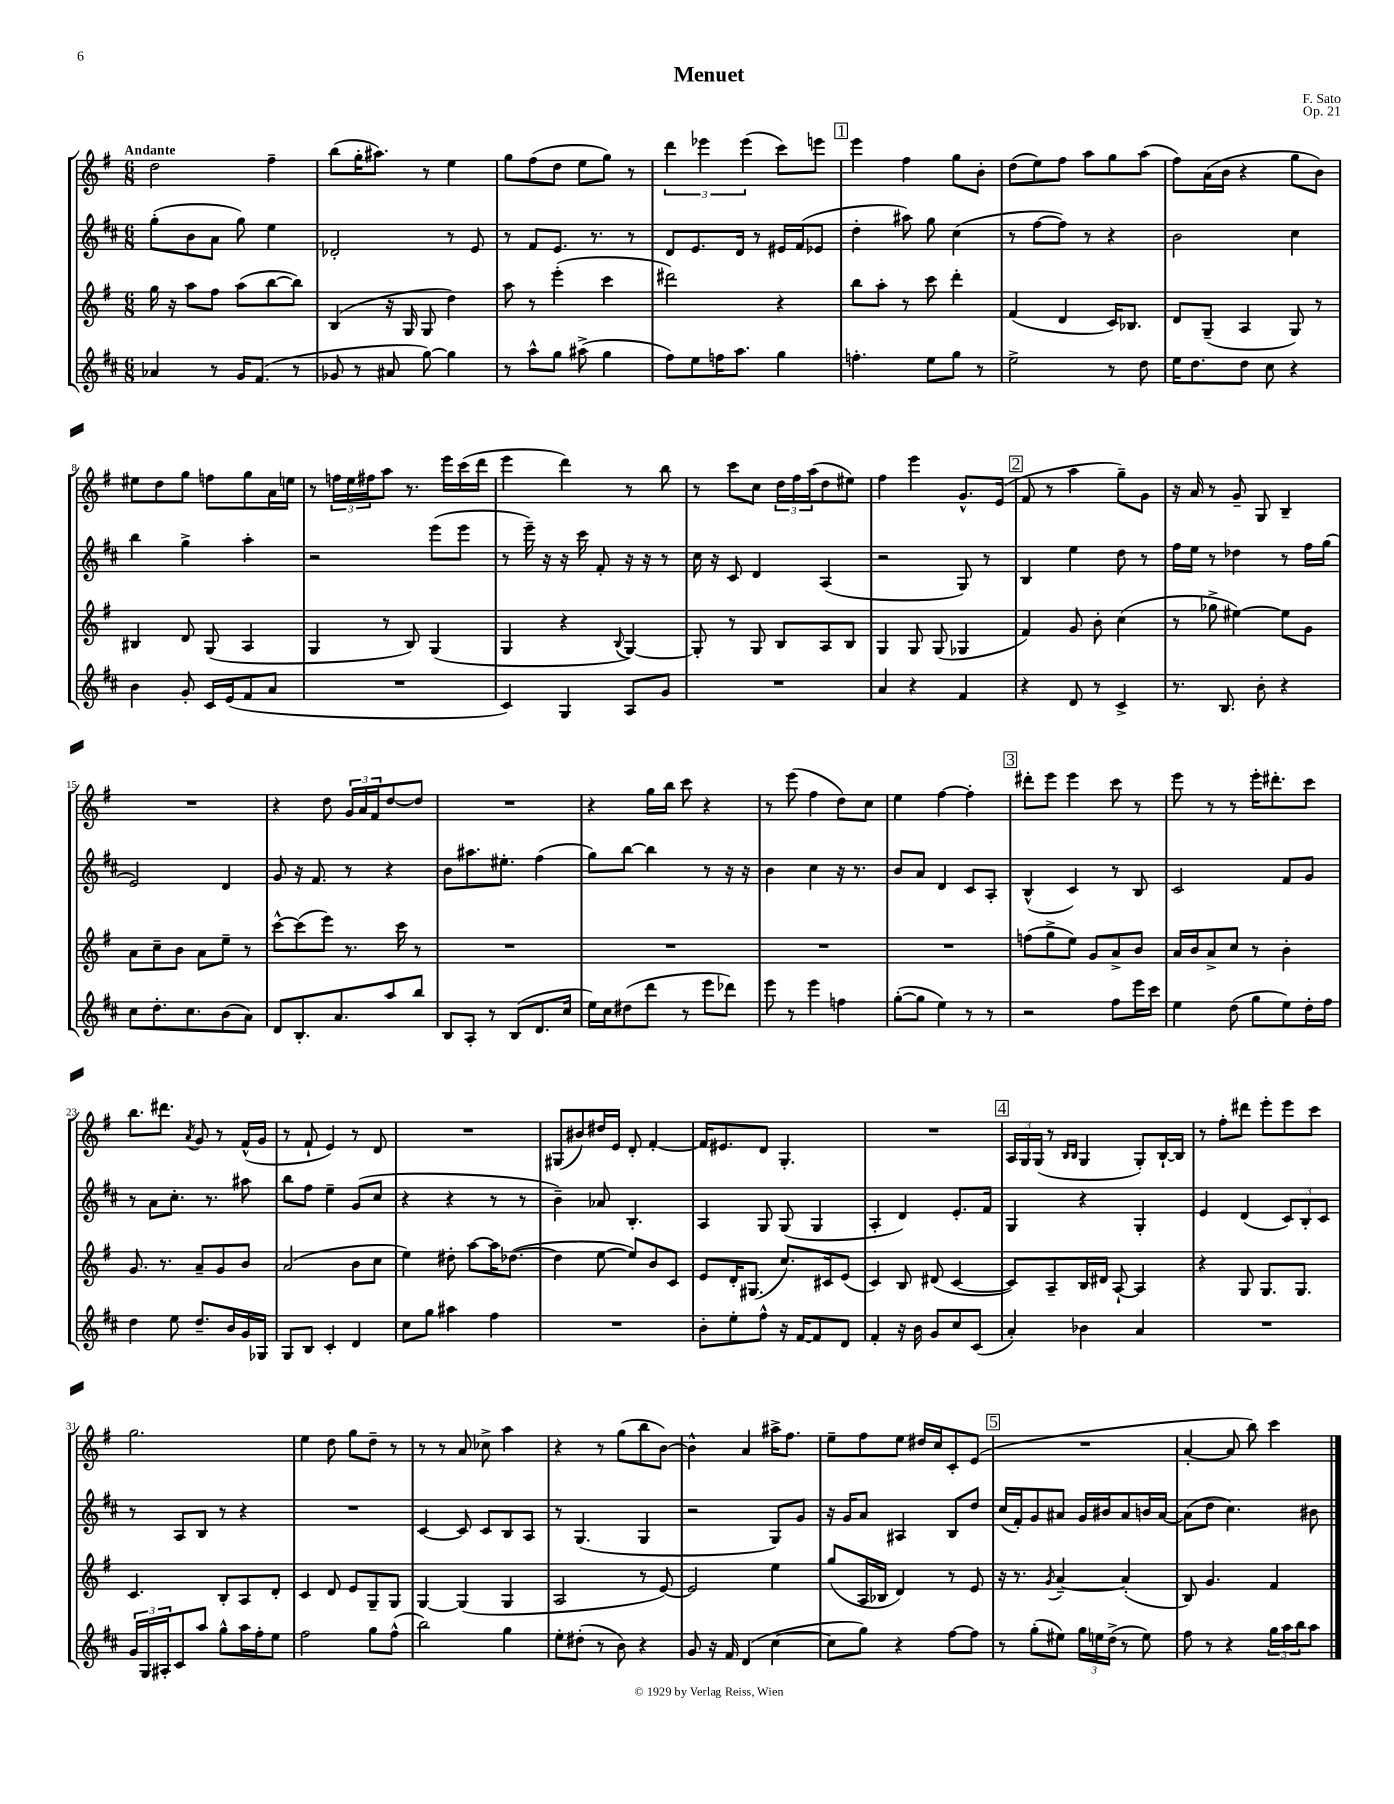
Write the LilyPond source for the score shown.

\header { title = "Menuet" composer = "F. Sato" opus = "Op. 21" }
<<
\new StaffGroup <<
\new Staff = "s0" {
    \clef treble \key g \major \numericTimeSignature \time 6/8 \tempo "Andante"
    d''2 fis''4-- |
    b''8( g''16-. ais''8.) r8 e''4 |
    g''8 fis''8( d''8 e''8 g''8) r8 |
    \tuplet 3/2 { d'''4 ees'''4 ees'''4( } c'''8) e'''8 |
    \mark \markup { \box "1" } e'''4 fis''4 g''8 b'8-. |
    d''8( e''8) fis''8 a''8 g''8 a''8( |
    fis''8) a'16( b'16 r4 g''8 b'8) |
    eis''8 d''8 g''8 f''8 g''8 a'16 e''16 |
    r8 \tuplet 3/2 { f''16 e''16 fis''16 } a''8 r8. e'''16 c'''16( d'''16 |
    e'''4 d'''4) r8 b''8 |
    r8 c'''8 c''8 \tuplet 3/2 { d''16 fis''16 a''16( } d''8 eis''8) |
    fis''4 e'''4 g'8.-^ e'16( |
    \mark \markup { \box "2" } fis'8 r8 a''4 g''8--) g'8 |
    r16 a'16 r8 g'8-- g8 b4-- |
    R2. |
    r4 d''8 \tuplet 3/2 { g'16 a'16 fis'16 } d''8~ d''8 |
    R2. |
    r4 g''16 b''16 c'''8 r4 |
    r8 e'''8( fis''4 d''8) c''8 |
    e''4 fis''4~ fis''4-. |
    \mark \markup { \box "3" } dis'''8-. e'''8 e'''4 c'''8 r8 |
    e'''8 r8 r8 e'''16-. dis'''8.-. c'''8 |
    b''8. dis'''8. \acciaccatura { a'8 } g'8 r8 fis'16-^( g'16 |
    r8 fis'8-! e'4) r8 d'8 |
    R2. |
    gis8( bis'8) dis''16 e'16 d'8-. fis'4~-. |
    fis'16 eis'8. d'8 g4.-. |
    R2. |
    \mark \markup { \box "4" } \tuplet 3/2 { a16 g16 g16( } r8 \grace { b16 b16 } g4 g8-.) b16~-! b16 |
    r8 fis''8-. dis'''8 e'''8-. e'''8 c'''8 |
    g''2. |
    e''4 d''8 g''8 d''8-- r8 |
    r8 r8 a'8 ces''8-> a''4 |
    r4 r8 g''8( b''8 b'8~) |
    b'4-^ a'4 ais''16-> fis''8. |
    e''8-- fis''8 e''8 dis''16 c''16 c'8-. e'8( |
    \mark \markup { \box "5" } R2. |
    a'4~-. a'8 b''8) c'''4 \bar "|." |
}
\new Staff = "s1" {
    \clef treble \key d \major \numericTimeSignature \time 6/8
    g''8-.( b'8 a'8 g''8) e''4 |
    des'2-. r8 e'8 |
    r8 fis'8 e'8. r8. r8 |
    d'8 e'8. d'16 r8 eis'16 fis'16( ees'8 |
    \mark \markup { \box "1" } d''4-. ais''8) g''8 cis''4( |
    r8 fis''8~ fis''8) r8 r4 |
    b'2 cis''4 |
    b''4 g''4-> a''4-. |
    r2 e'''8( e'''8 |
    r8 e'''16--) r16 r16 cis'''16 fis'8-. r16 r16 r8 |
    cis''16 r16 cis'8 d'4 a4( |
    r2 g8) r8 |
    \mark \markup { \box "2" } b4 e''4 d''8 r8 |
    fis''16 e''16 r8 des''4 r8 fis''16 g''16( |
    e'2) d'4 |
    g'8 r16 fis'8. r8 r4 |
    b'8 ais''8. eis''8.-. fis''4( |
    g''8) b''8~ b''4 r8 r16 r16 |
    b'4 cis''4 r16 r8. |
    b'8 a'8 d'4 cis'8 a8-. |
    \mark \markup { \box "3" } b4-^( cis'4) r8 b8 |
    cis'2 fis'8 g'8 |
    r8 a'8 cis''8.-. r8. ais''8 |
    b''8 fis''8 e''4-- g'8( cis''8 |
    r4 r4 r8 r8 |
    b'4--) aes'8 b4.-. |
    a4 g8 g8( g4 |
    a4-. d'4) e'8.-. fis'16 |
    \mark \markup { \box "4" } g4 r4 g4-. |
    e'4 d'4( \tuplet 3/2 { cis'8) b8-. cis'8 } |
    r8 a8 b8 r8 r4 |
    R2. |
    cis'4~ cis'8 cis'8 b8 a8 |
    r8 g4.( g4 |
    r2 g8) g'8 |
    r16 g'16 a'8 ais4 b8 d''8 |
    \mark \markup { \box "5" } cis''16( fis'16-.) g'8 ais'8 g'16 bis'16 ais'8 b'16 ais'16~ |
    ais'8( d''8 cis''4.) bis'8 \bar "|." |
}
\new Staff = "s2" {
    \clef treble \key g \major \numericTimeSignature \time 6/8
    g''16 r16 a''8 fis''8 a''8( b''8~ b''8) |
    b4( r16 g16 g8 d''4) |
    a''8 r8 e'''4-.( c'''4 |
    dis'''2) r4 |
    \mark \markup { \box "1" } b''8 a''8-. r8 c'''8 d'''4-. |
    fis'4( d'4 c'16) bes8. |
    d'8 g8--( a4 g8) r8 |
    bis4 d'8 g8( a4 |
    g4 r8 b8) g4( |
    g4 r4 \appoggiatura { b8 } g4~) |
    g8-. r8 g8 b8 a8 b8 |
    g4 g8 g8( ges4 |
    \mark \markup { \box "2" } fis'4) g'8 b'8-. c''4( |
    r8 ges''8-> eis''4~) eis''8 g'8 |
    a'8 c''8-- b'8 a'8 e''8-- r8 |
    c'''8~-^ c'''8( e'''8) r8. c'''16 r8 |
    R2. |
    R2. |
    R2. |
    R2. |
    \mark \markup { \box "3" } f''8( g''8-> e''8) g'8 a'8-> b'8 |
    a'16 b'16 a'8-> c''8 r8 b'4-. |
    g'8. r8. a'8-- g'8 b'8 |
    a'2( b'8 c''8 |
    e''4) dis''8-. a''8~ a''16 des''8.~( |
    des''4 e''8~ e''8) b'8 c'8 |
    e'8 d'16-. gis8.( c''8.) cis'16 e'8( |
    c'4) b8 dis'8( c'4~ |
    \mark \markup { \box "4" } c'8) a8-- b16 dis'16 a8~-! a4 |
    r4 g8 g8. g8. |
    c'4. b8-. a8 d'8-. |
    c'4 d'8 e'8 g8-- g8 |
    g4~ g4( g4 |
    a2 r8 e'8~) |
    e'2 e''4 |
    g''8( a16 bes16 d'4) r8 e'8 |
    \mark \markup { \box "5" } r16 r8. \acciaccatura { g'8 } a'4~-- a'4-.( |
    b8) g'4. fis'4 \bar "|." |
}
\new Staff = "s3" {
    \clef treble \key d \major \numericTimeSignature \time 6/8
    aes'4 r8 g'16 fis'8.( r8 |
    ges'8 r8 ais'8 g''8~) g''4 |
    r8 a''8-^ g''8 ais''8->( g''4 |
    fis''8) e''8 f''16 a''8. g''4 |
    \mark \markup { \box "1" } f''4.-. e''8 g''8 r8 |
    e''2-> r8 d''8 |
    e''16 d''8. d''8 cis''8 r4 |
    b'4 g'8-. cis'16 e'16( fis'8 a'8 |
    R2. |
    cis'4) g4 a8 g'8 |
    R2. |
    a'4 r4 fis'4 |
    \mark \markup { \box "2" } r4 d'8 r8 cis'4-> |
    r8. b8. b'8-. r4 |
    cis''8 d''8.-. cis''8. b'8( a'8) |
    d'8 b8.-. a'8. a''8 b''8 |
    b8 a8-. r8 b8( d'8. cis''16 |
    e''16) cis''16 dis''8( d'''8 r8 e'''8 des'''8) |
    e'''8 r8 e'''4 f''4 |
    g''8~-.( g''8 e''4) r8 r8 |
    \mark \markup { \box "3" } r2 fis''8 e'''16 cis'''16 |
    e''4 d''8( g''8 e''8) d''16-. fis''16 |
    d''4 e''8 d''8.-- b'16 g'16 ges16 |
    g8 b8 cis'4-. d'4 |
    cis''8 g''8 ais''4 fis''4 |
    R2. |
    b'8-. e''8-. fis''8-^ r16 fis'16~ fis'8 d'8 |
    fis'4-. r16 b'16 g'8 cis''8 cis'8( |
    \mark \markup { \box "4" } a'4-.) bes'4 a'4 |
    R2. |
    \tuplet 3/2 { g'16 g16 ais16-. } cis'8 a''8 g''8-^ a''16 fis''16-. e''8 |
    fis''2 g''8 fis''8-^( |
    b''2) g''4 |
    e''8-. dis''8-.( r8 b'8) r4 |
    g'8 r16 fis'16 d'4( cis''4~ |
    cis''8 g''8) r4 fis''8~ fis''8 |
    \mark \markup { \box "5" } r8 g''8-.( eis''8) \tuplet 3/2 { g''16 e''16 d''16->( } r8 e''8) |
    fis''8 r8 r4 \tuplet 3/2 { g''16 a''16 b''16 } a''8 \bar "|." |
}
>>
>>
